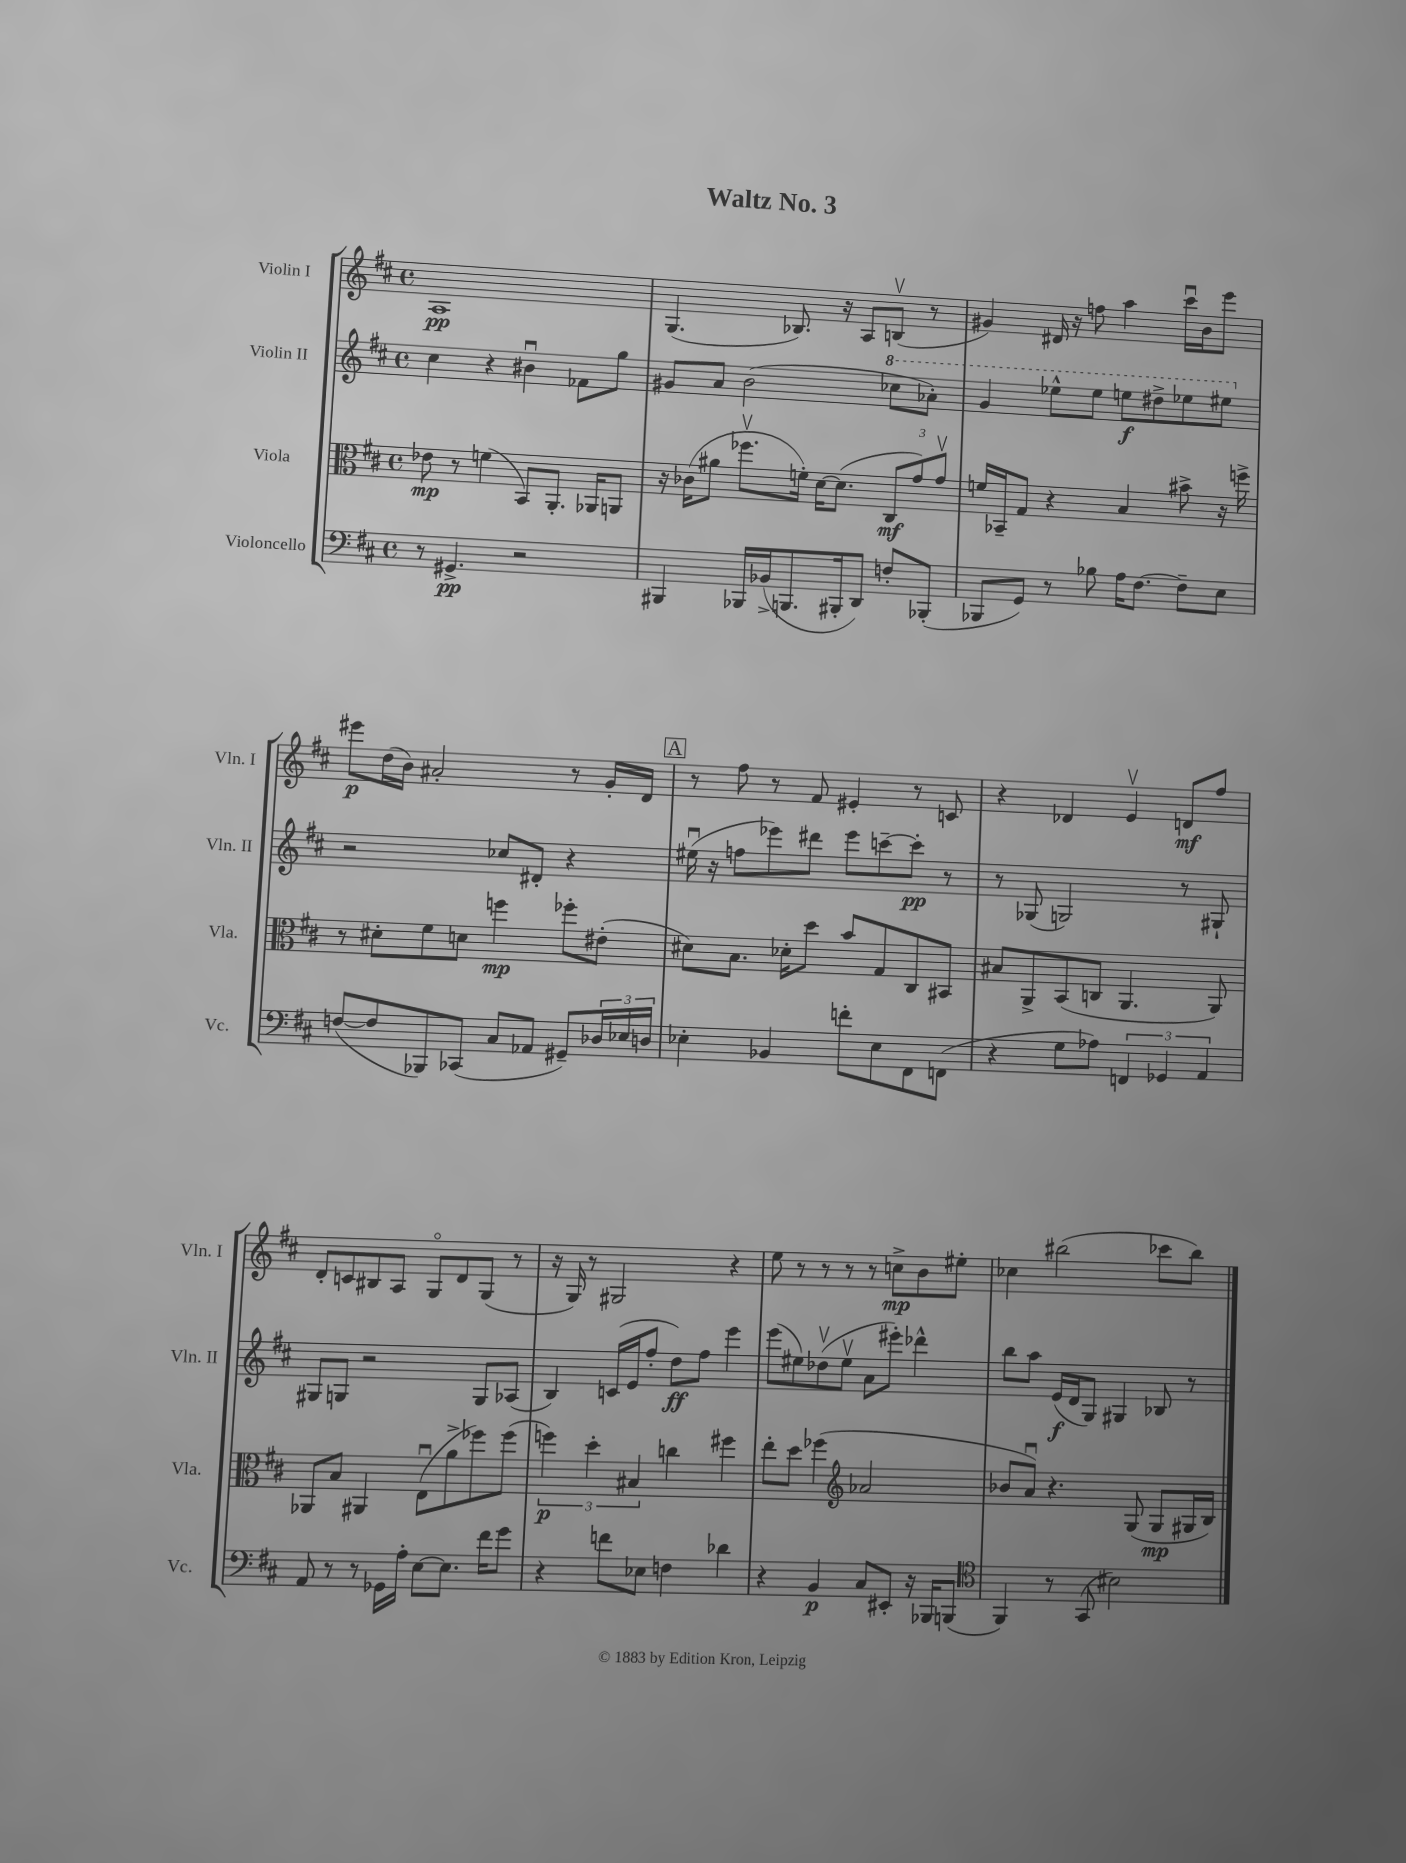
\header { title = "Waltz No. 3" }
<<
\new StaffGroup <<
\new Staff = "s0" \with { instrumentName = "Violin I" shortInstrumentName = "Vln. I" } {
    \clef treble \key d \major \defaultTimeSignature \time 4/4
    a1\pp |
    g4.( bes8.) r16 a8 b8\upbow( r8 |
    gis'4) dis'16 r16 f''8 a''4 cis'''16\downbow b'16 e'''8 |
    eis'''8\p d''16( b'16) ais'2-. r8 g'16-. d'16 |
    \mark \markup { \box "A" } r8 fis''8 r8 fis'8 eis'4-. r8 c'8 |
    r4 des'4 e'4\upbow d'8\mf fis''8 |
    d'8-. c'8 bis8 a8 g8\flageolet d'8 g8( r8 |
    r16 g16) r8 gis2 r4 |
    e''8 r8 r8 r8 r8 c''8->\mp b'8 eis''8-. |
    ces''4 bis''2( ces'''8 bis''8) \bar "|." |
}
\new Staff = "s1" \with { instrumentName = "Violin II" shortInstrumentName = "Vln. II" } {
    \clef treble \key d \major \defaultTimeSignature \time 4/4
    cis''4 r4 bis'4\downbow fes'8 g''8 |
    gis'8 a'8 b'2( \ottava #1 ces'''8 aes''8-.) |
    g''4 ees'''8-^ ees'''8 e'''8\f dis'''8-> ees'''8 eis'''8 \ottava #0 |
    r2 ces''8 dis'8-. r4 |
    \mark \markup { \box "A" } eis''16\downbow( r16 f''8 ees'''8) dis'''8 ees'''8 c'''8~-- c'''8-.\pp r8 |
    r8 ges8( g2) r8 gis8-! |
    gis8 g8 r2 g8 aes8( |
    b4) c'16( e'16 fis''8-. d''8\ff) fis''8 e'''4 |
    e'''8( eis''8) des''8\upbow( eis''8\upbow a'8 eis'''8-.) des'''4-^ |
    b''8 a''8 e'16\f( d'16 g8) gis4 bes8 r8 \bar "|." |
}
\new Staff = "s2" \with { instrumentName = "Viola" shortInstrumentName = "Vla." } {
    \clef alto \key d \major \defaultTimeSignature \time 4/4
    ees'8\mp r8 f'4( b,8) a,8.-. aes,16 a,8 |
    r16 ces'16( ais'8 fes''8.\upbow f'16-.) d'16~ d'8.( \tuplet 3/2 { cis8\mf g'8) g'8\upbow } |
    f'16 bes,16-- g8 r4 b4 bis'8-> r16 f''16-> |
    r8 dis'8-. fis'8 d'8 f''4\mp fes''8-. eis'8-.( |
    \mark \markup { \box "A" } dis'8) b8. des'16-. d''8 b'8 g8 cis8 bis,8 |
    bis8 a,8-> b,8( c8 a,4. a,8) |
    aes,8 b8 ais,4 e8\downbow( a'8-> fes''8) fes''8( |
    \tuplet 3/2 { f''4\p) d''4-. bis4 } c''4 fis''4 |
    e''8-. d''8 fes''4( \clef treble aes'2 |
    bes'8 a'8\downbow) r4. g8( g8\mp gis16 b16) \bar "|." |
}
\new Staff = "s3" \with { instrumentName = "Violoncello" shortInstrumentName = "Vc." } {
    \clef bass \key d \major \defaultTimeSignature \time 4/4
    r8 gis,4.->\pp r2 |
    bis,,4 bes,,16 bes,16->( b,,8. bis,,16-. d,8) f8-. bes,,8-.( |
    bes,,8 g,8) r8 bes8 a16 fis8.~ fis8-- e8 |
    f8~( f8 bes,,8) ces,8( cis8 aes,8 gis,8--) \tuplet 3/2 { des16 ees16 d16 } |
    \mark \markup { \box "A" } ees4-. bes,4 f'8-. ees8 fis,8 f,8( |
    r4 g8 aes8) \tuplet 3/2 { f,4 ges,4 a,4 } |
    a,8 r8 r8 ges,16 a16-. e8~ e8. fis'16 g'8 |
    r4 f'8 ees8 f4 des'4 |
    r4 b,4\p cis8 eis,8-. r16 bes,,16 b,,8( |
    \clef tenor fis,4) r8 g,8( bis2) \bar "|." |
}
>>
>>
\layout { \context { \Score \remove "Bar_number_engraver" } }
